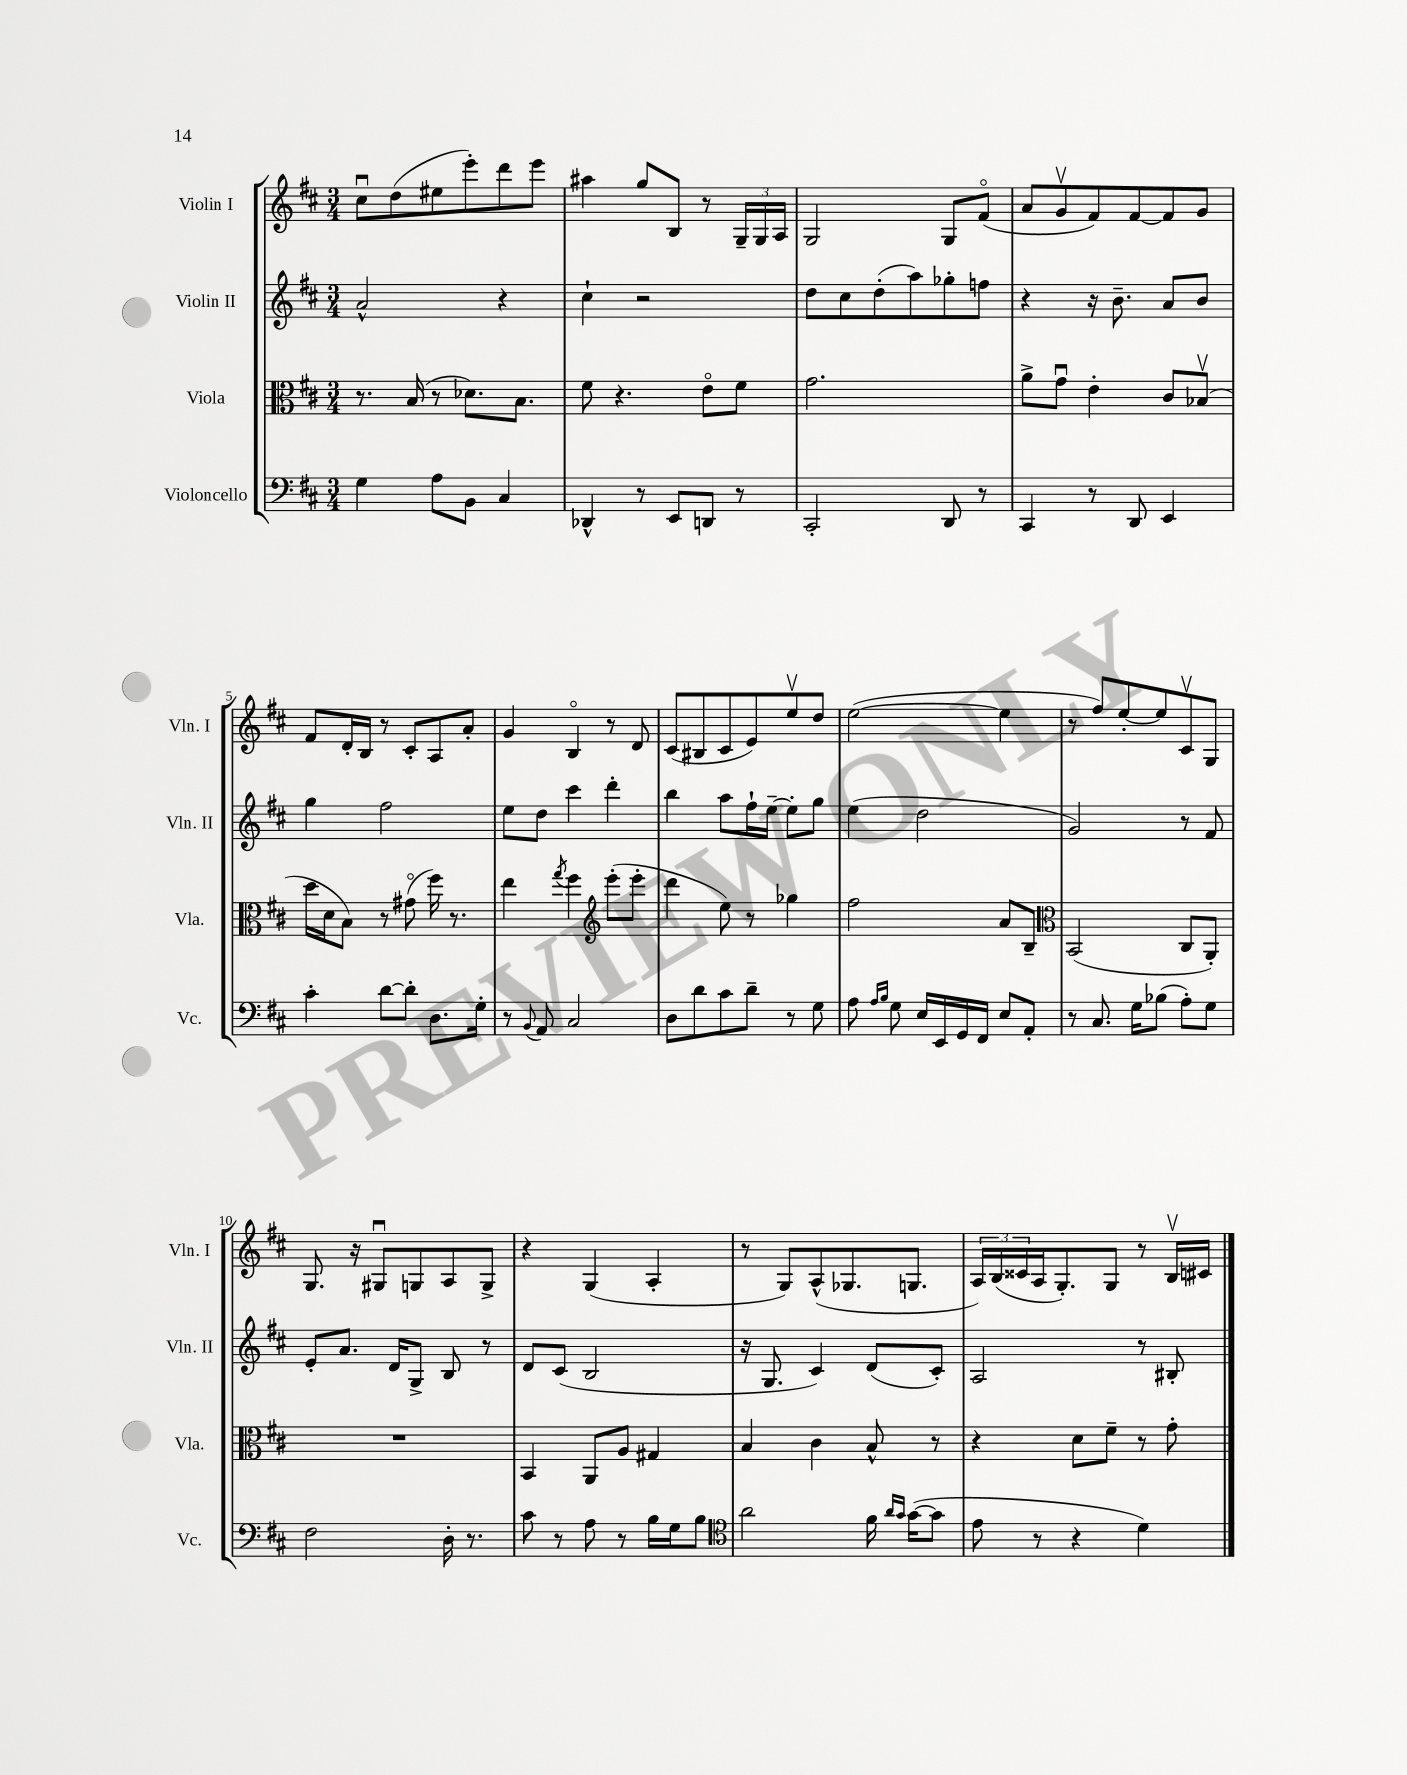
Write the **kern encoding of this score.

**kern	**kern	**kern	**kern
*part4	*part3	*part2	*part1
*staff4	*staff3	*staff2	*staff1
*I"Violoncello	*I"Viola	*I"Violin II	*I"Violin I
*I'Vc.	*I'Vla.	*I'Vln. II	*I'Vln. I
*clefF4	*clefC3	*clefG2	*clefG2
*k[f#c#]	*k[f#c#]	*k[f#c#]	*k[f#c#]
*M3/4	*M3/4	*M3/4	*M3/4
=1	=1	=1	=1
4G\	8.r	2a^^/	8cc#u\L
.	.	.	(8dd\
.	(16B/	.	.
8A\L	8r	.	8ee#X\
8BB\J	8.d-X\L)	.	8eee'\)
4C#/	.	4r	8ddd\
.	8.B\J	.	.
.	.	.	8eee\J
=2	=2	=2	=2
4DD-X^^/	8f#\	4cc#`\	4aa#X\
.	4.r	.	.
8r	.	2r	8gg/L
8EE/L	.	.	8B/J
8DDn/J	8e\L	.	8r
8r	8f#\J	.	24G~/LL
.	.	.	24G/
.	.	.	24A/JJ
=3	=3	=3	=3
2CC#'/	2.g\	8dd\L	2G/
.	.	8cc#\	.
.	.	(8dd'\	.
.	.	8aa\)	.
8DD/	.	8gg-X'\	8G/L
8r	.	8ffn\J	(8f#/J
=4	=4	=4	=4
4CC#/	8a^\L	4r	8a/L
.	8gu\J	.	8gv/
8r	4e'\	16r	8f#/)
.	.	8.b~\	.
8DD/	.	.	[8f#/
4EE/	8c#/L	8a/L	8f#/]
.	(8B-Xv/J	8b/J	8g/J
!!LO:LB:g=z
=5	=5	=5	=5
4c#'\	16dd\LL	4gg\	8f#/L
.	16d\J	.	.
.	8B\J)	.	16d'/L
.	.	.	16B/JJ
[8d\L	8r	2ff#\	8r
8d'\J]	(8g#X\	.	8c#'/L
8.D\L	16ff#\)	.	8A/
.	8.r	.	.
.	.	.	8a'/J
16G'\Jk	.	.	.
=6	=6	=6	=6
8r	4ee\	8ee\L	4g/
8qqBB/	.	.	.
8AA/	.	8dd\J	.
.	8qgg/	.	.
2C#/	4ff#\	4ccc#\	4B/
*	*clefG2	*	*
.	(8eee'\L	4ddd'\	8r
.	8eee'\J	.	8d/
=7	=7	=7	=7
8D\L	4ddd\	4bb\	(8c#/L
8d\	.	.	8B#X/
8c#\	8ee\)	8aa\L	8c#/
8d~\J	8r	16ff#`\L	8e/)
.	.	[16ee~\JJ	.
8r	4gg-X\	8ee'\L]	8eev/
8G\	.	8gg\J	8dd/J
=8	=8	=8	=8
8A\	2ff#\	(4ee\	([2ee\
16qqA/LL	.	.	.
16qqB/JJ	.	.	.
8G\	.	.	.
16E/LL	.	2dd\	.
16EE/	.	.	.
16GG/	.	.	.
16FF#/JJ	.	.	.
8E/L	8a/L	.	4ee\]
8AA'/J	8B~/J	.	.
=9	=9	=9	=9
*	*clefC3	*	*
8r	(2BB/	2g/)	8r
8.C#/	.	.	8ff#/L)
.	.	.	[8ee'/
16G\KL	.	.	.
(8B-X\J	.	.	8ee/]
8A'\L)	8C#/L	8r	8c#v/
8G\J	8AA'/J)	8f#/	8G/J
!!LO:LB:g=z
=10	=10	=10	=10
2F#\	2.r	8e'/L	8.G/
.	.	8.a/J	.
.	.	.	16r
.	.	.	8G#Xu/L
.	.	16d/KL	.
.	.	8G^/J	8Gn/
16D'\	.	8B/	8A/
8.r	.	.	.
.	.	8r	8G^/J
=11	=11	=11	=11
8c#\	4BB/	8d/L	4r
8r	.	(8c#/J	.
8A\	8AA/L	2B/	(4G/
8r	8A/J	.	.
16B\LL	4G#X/	.	4A'/
16G\J	.	.	.
8B\J	.	.	.
=12	=12	=12	=12
*clefC4	*	*	*
2a\	4B/	16r	8r
.	.	8.G/	.
.	.	.	8G/L)
.	4c#\	4c#/)	(8A^^/
.	.	.	8.G-X/
16f#\	8B^^/	(8d/L	.
16qqa/LL	.	.	.
16qqg/JJ	.	.	.
([16g\KL	.	.	8.Gn/J
8g\J]	8r	8c#'/J)	.
=13	=13	=13	=13
8e\	4r	2A/	24A/LL)
.	.	.	(24B/
.	.	.	24c##X/
8r	.	.	16A/J
.	.	.	8.G'/)
4r	8d\L	.	.
.	8f#~\J	.	8G/J
4d\)	8r	8r	8r
.	8g'\	8B#X'/	16Bv/LL
.	.	.	16c#X/JJ
==	==	==	==
*-	*-	*-	*-
